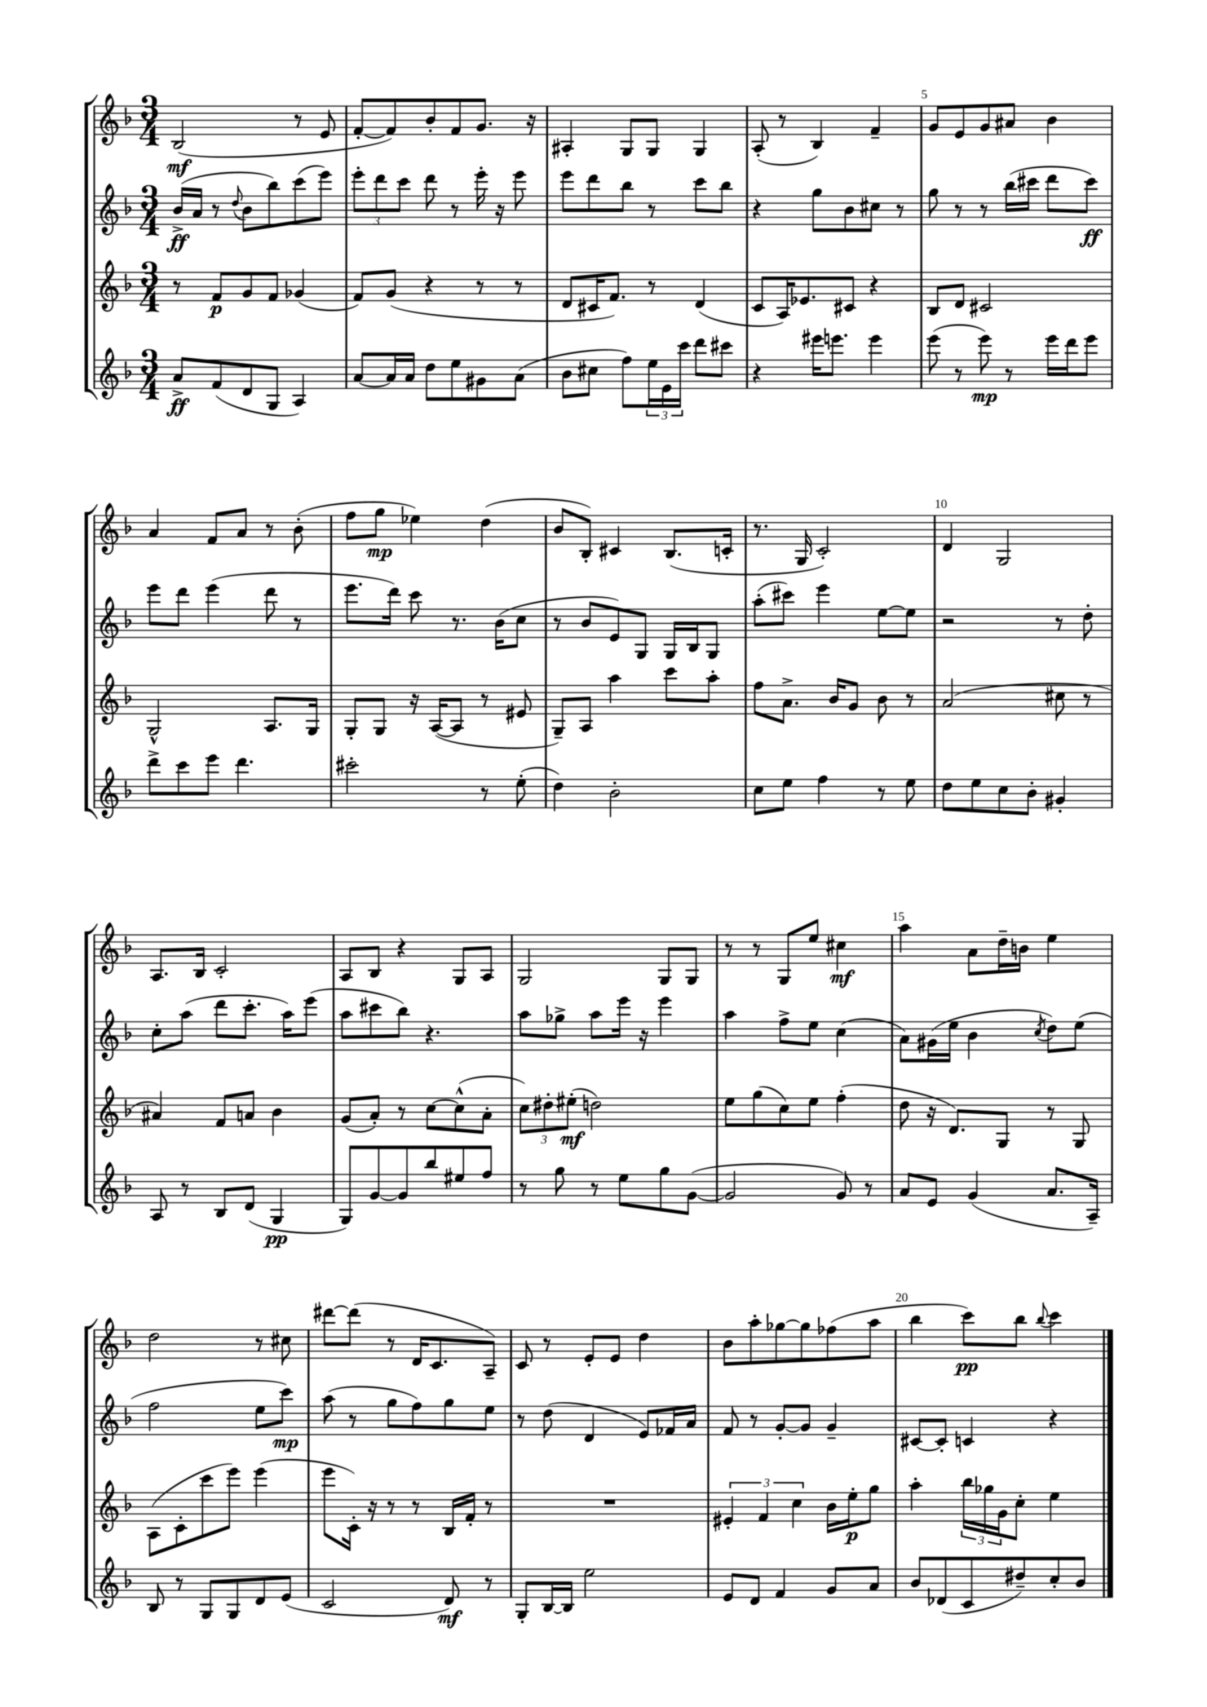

**kern	**dynam	**kern	**dynam	**kern	**dynam	**kern	**dynam
*part4	*part4	*part3	*part3	*part2	*part2	*part1	*part1
*staff4	*staff4	*staff3	*staff3	*staff2	*staff2	*staff1	*staff1
*clefG2	*	*clefG2	*	*clefG2	*	*clefG2	*
*k[b-]	*	*k[b-]	*	*k[b-]	*	*k[b-]	*
*M3/4	*	*M3/4	*	*M3/4	*	*M3/4	*
=1	=1	=1	=1	=1	=1	=1	=1
8a^/L	ff	8r	.	(16b-^/LL	ff	(2B-/	mf
.	.	.	.	16a/JJ	.	.	.
(8f/	.	8f/L	p	8r	.	.	.
.	.	.	.	8qqdd/	.	.	.
8d/	.	8g/	.	8b-\L	.	.	.
8G/J	.	8f/J	.	8bb-\)	.	.	.
4A/)	.	(4g-X/	.	(8ccc\	.	8r	.
.	.	.	.	8eee\J)	.	8e/	.
=2	=2	=2	=2	=2	=2	=2	=2
[8a/L	.	8f/L)	.	12eee'\L	.	[8f'/L	.
.	.	.	.	12ddd\	.	.	.
16a/L]	.	(8g/J	.	.	.	8f/])	.
.	.	.	.	12ccc\J	.	.	.
16a/JJ	.	.	.	.	.	.	.
8dd\L	.	4r	.	8ddd\	.	8b-'/	.
8ee\	.	.	.	8r	.	8f/	.
8g#X\	.	8r	.	16eee'\	.	8.g/J	.
.	.	.	.	16r	.	.	.
(8a\J	.	8r	.	8eee\	.	.	.
.	.	.	.	.	.	16r	.
=3	=3	=3	=3	=3	=3	=3	=3
8b-\L	.	8d/L	.	8eee\L	.	4A#X'/	.
8cc#X\J	.	16c#X/K	.	8ddd\	.	.	.
.	.	8.f/J)	.	.	.	.	.
8ff\L)	.	.	.	8bb-\J	.	8G/L	.
24ee\L	.	8r	.	8r	.	8G/J	.
24e\	.	.	.	.	.	.	.
24ccc\JJ	.	.	.	.	.	.	.
8ddd\L	.	(4d/	.	8ccc\L	.	4G/	.
8ccc#X\J	.	.	.	8bb-\J	.	.	.
=4	=4	=4	=4	=4	=4	=4	=4
4r	.	8c/L	.	4r	.	(8A'/	.
.	.	16A/K)	.	.	.	8r	.
.	.	8.e-X/	.	.	.	.	.
16eee#X\KL	.	.	.	8gg\L	.	4B-/)	.
8.eeen\J	.	.	.	.	.	.	.
.	.	8c#X/J	.	8b-\	.	.	.
4eee\	.	4r	.	8cc#X\J	.	4f~/	.
.	.	.	.	8r	.	.	.
=5	=5	=5	=5	=5	=5	=5	=5
(8eee\	.	8B-/L	.	8gg\	.	8g/L	.
8r	.	8d/J	.	8r	.	8e/	.
8eee\)	mp	2c#X/	.	8r	.	8g/	.
8r	.	.	.	(16bb-\LL	.	8a#X/J	.
.	.	.	.	16ccc#X\JJ	.	.	.
16eee\LL	.	.	.	8ddd\L	.	4b-\	.
16ddd\J	.	.	.	.	.	.	.
8eee\J	.	.	.	8ccc#\J)	ff	.	.
!!LO:LB:g=z
=6	=6	=6	=6	=6	=6	=6	=6
8ddd^\L	.	2G^^/	.	8eee\L	.	4a/	.
8ccc\	.	.	.	8ddd\J	.	.	.
8eee\J	.	.	.	(4eee\	.	8f/L	.
4.ddd\	.	.	.	.	.	8a/J	.
.	.	8.A/L	.	8ddd\	.	8r	.
.	.	.	.	8r	.	(8b-'\	.
.	.	16G/Jk	.	.	.	.	.
=7	=7	=7	=7	=7	=7	=7	=7
2ccc#X'\	.	8G'/L	.	8.eee\L	.	8ff\L	.
.	.	8G/J	.	.	.	8gg\J	mp
.	.	.	.	16ddd\Jk)	.	.	.
.	.	16r	.	8ccc\	.	4ee-X\)	.
.	.	([16A/KL	.	.	.	.	.
.	.	8A/J]	.	8.r	.	.	.
8r	.	8r	.	.	.	(4dd\	.
.	.	.	.	(16b-\KL	.	.	.
(8ee'\	.	8e#X/	.	8cc\J	.	.	.
=8	=8	=8	=8	=8	=8	=8	=8
4dd\)	.	8G~/L)	.	8r	.	8b-/L	.
.	.	8A/J	.	8b-/L	.	8B-'/J)	.
2b-'\	.	4aa\	.	8e/)	.	4c#X/	.
.	.	.	.	8G/J	.	.	.
.	.	8ccc\L	.	16G/LL	.	(8.B-/L	.
.	.	.	.	16B-/J	.	.	.
.	.	8aa'\J	.	8G/J	.	.	.
.	.	.	.	.	.	16cn'/Jk	.
=9	=9	=9	=9	=9	=9	=9	=9
8cc\L	.	8ff\L	.	(8aa'\L	.	8.r	.
8ee\J	.	8.a^\J	.	8ccc#X\J)	.	.	.
.	.	.	.	.	.	16G/	.
4ff\	.	.	.	4eee\	.	2c'/)	.
.	.	16b-/KL	.	.	.	.	.
.	.	8g/J	.	.	.	.	.
8r	.	8b-\	.	[8ee\L	.	.	.
8ee\	.	8r	.	8ee\J]	.	.	.
=10	=10	=10	=10	=10	=10	=10	=10
8dd\L	.	(2a/	.	2r	.	4d/	.
8ee\	.	.	.	.	.	.	.
8cc\	.	.	.	.	.	2G/	.
8b-'\J	.	.	.	.	.	.	.
4g#X'/	.	8cc#X\	.	8r	.	.	.
.	.	8r	.	8dd'\	.	.	.
!!LO:LB:g=z
=11	=11	=11	=11	=11	=11	=11	=11
8A/	.	4a#X/)	.	8cc'\L	.	8.A/L	.
8r	.	.	.	(8aa\J	.	.	.
.	.	.	.	.	.	16B-/Jk	.
8B-/L	.	8f/L	.	8ddd\L	.	2c'/	.
(8d/J	.	8an/J	.	8.ccc'\J	.	.	.
4G/	pp	4b-\	.	.	.	.	.
.	.	.	.	16aa\KL)	.	.	.
.	.	.	.	(8eee\J	.	.	.
=12	=12	=12	=12	=12	=12	=12	=12
8G/L)	.	(8g/L	.	8aa\L	.	8A/L	.
[8g/	.	8a'/J)	.	8ccc#X\	.	8B-/J	.
8g/]	.	8r	.	8bb-\J)	.	4r	.
8bb-/	.	[8cc\L	.	4.r	.	.	.
8ee#X/	.	(8cc^^\]	.	.	.	8G/L	.
8ff/J	.	8a'\J	.	.	.	8A/J	.
=13	=13	=13	=13	=13	=13	=13	=13
8r	.	12cc\L)	.	8aa\L	.	2G/	.
.	.	12dd#X'\	.	.	.	.	.
8gg\	.	.	.	8gg-X^\J	.	.	.
.	.	(12ee#X'\J	mf	.	.	.	.
8r	.	2ddn\)	.	8aa\L	.	.	.
8ee\L	.	.	.	16eee\Jk	.	.	.
.	.	.	.	16r	.	.	.
8gg\	.	.	.	4eee\	.	8G/L	.
([8g\J	.	.	.	.	.	8G/J	.
=14	=14	=14	=14	=14	=14	=14	=14
2g/]	.	8ee\L	.	4aa\	.	8r	.
.	.	(8gg\	.	.	.	8r	.
.	.	8cc\)	.	8ff^\L	.	8G/L	.
.	.	8ee\J	.	8ee\J	.	8ee/J	.
8g/)	.	(4ff'\	.	(4cc\	.	4cc#X\	mf
8r	.	.	.	.	.	.	.
=15	=15	=15	=15	=15	=15	=15	=15
8a/L	.	8dd\	.	8a\L)	.	4aa\	.
8e/J	.	16r	.	(16g#X\L	.	.	.
.	.	8.d/L)	.	16ee\JJ	.	.	.
(4g/	.	.	.	4b-\	.	8a\L	.
.	.	8G/J	.	.	.	16dd~\L	.
.	.	.	.	.	.	16bn\JJ	.
.	.	.	.	8qcc/	.	.	.
8.a/L	.	8r	.	8dd\L)	.	4ee\	.
.	.	8G/	.	(8ee\J	.	.	.
16A~/Jk)	.	.	.	.	.	.	.
!!LO:LB:g=z
=16	=16	=16	=16	=16	=16	=16	=16
8B-/	.	(8A\L	.	2ff\	.	2dd\	.
8r	.	8c'\	.	.	.	.	.
8G/L	.	8ccc\	.	.	.	.	.
8G/	.	8eee\J)	.	.	.	.	.
8d/	.	(4eee\	.	8ee\L	.	8r	.
(8e/J	.	.	.	8ccc\J)	mp	8cc#X\	.
=17	=17	=17	=17	=17	=17	=17	=17
2c/	.	8eee\L	.	(8aa\	.	[8ddd#X\L	.
.	.	16c'\Jk)	.	8r	.	(8ddd#\J]	.
.	.	16r	.	.	.	.	.
.	.	8r	.	8gg\L	.	8r	.
.	.	8r	.	8ff\)	.	16d/KL	.
.	.	.	.	.	.	8.c/	.
8d/)	mf	16B-/LL	.	8gg\	.	.	.
.	.	16f'/JJ	.	.	.	.	.
8r	.	8r	.	8ee\J	.	8A~/J)	.
=18	=18	=18	=18	=18	=18	=18	=18
8G'/L	.	2.r	.	8r	.	8c/	.
[16B-/L	.	.	.	(8dd\	.	8r	.
16B-/JJ]	.	.	.	.	.	.	.
2ee\	.	.	.	4d/	.	8e'/L	.
.	.	.	.	.	.	8e/J	.
.	.	.	.	8e/L)	.	4dd\	.
.	.	.	.	16f-X/L	.	.	.
.	.	.	.	16a/JJ	.	.	.
=19	=19	=19	=19	=19	=19	=19	=19
8e/L	.	6e#X'/	.	8f/	.	8b-\L	.
8d/J	.	.	.	8r	.	8aa'\	.
.	.	6f/	.	.	.	.	.
4f/	.	.	.	[8g'/L	.	[8gg-X\	.
.	.	6cc\	.	.	.	.	.
.	.	.	.	8g/J]	.	8gg-\]	.
8g/L	.	16b-\LL	.	4g~/	.	(8ff-X\	.
.	.	16ee'\J	p	.	.	.	.
8a/J	.	8gg\J	.	.	.	8aa\J	.
=20	=20	=20	=20	=20	=20	=20	=20
8b-/L	.	4aa'\	.	[8c#X/L	.	4bb-\	.
(8d-X/	.	.	.	8c#'/J]	.	.	.
8c/	.	24bb-\LL	.	4cn/	.	8ccc\L)	pp
.	.	24gg-X\	.	.	.	.	.
.	.	24g\J	.	.	.	.	.
8dd#X~/)	.	8cc'\J	.	.	.	8bb-\J	.
.	.	.	.	.	.	8qqbb-/	.
8cc'/	.	4ee\	.	4r	.	4ccc\	.
8b-/J	.	.	.	.	.	.	.
==	==	==	==	==	==	==	==
*-	*-	*-	*-	*-	*-	*-	*-
